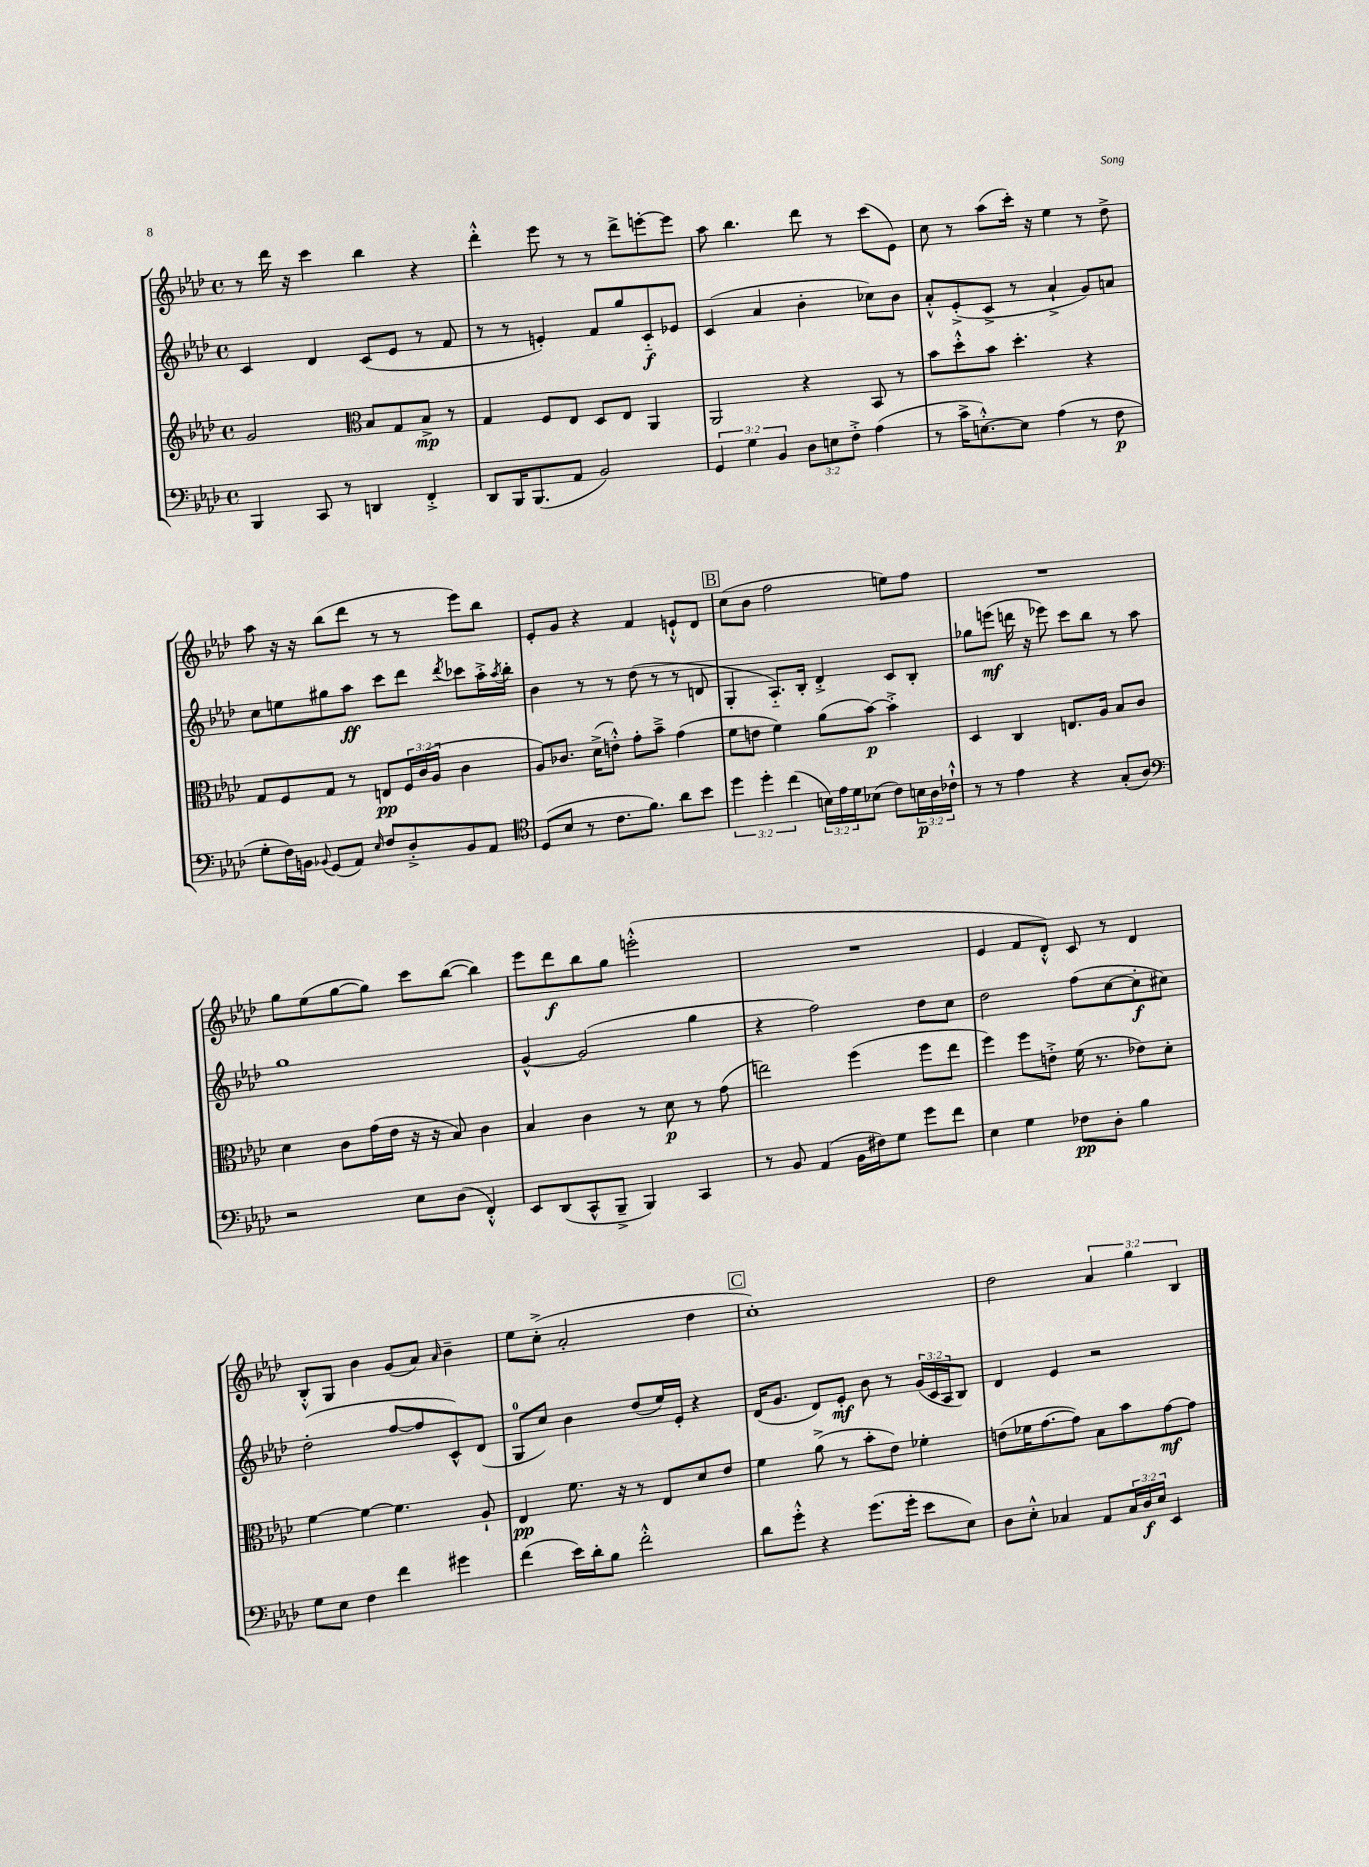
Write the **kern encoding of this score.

**kern	**kern	**kern	**kern
*staff4	*staff3	*staff2	*staff1
*clefF4	*clefG2	*clefG2	*clefG2
*k[b-e-a-d-]	*k[b-e-a-d-]	*k[b-e-a-d-]	*k[b-e-a-d-]
*M4/4	*M4/4	*M4/4	*M4/4
*met(c)	*met(c)	*met(c)	*met(c)
4BBB-	2g	4c	8r
.	.	.	16ddd-
.	.	.	16r
8CC	.	4d-	4ccc
8r	.	.	.
*	*clefC3	*	*
4DD	8B-	(8c	4bb-
.	8G	8e-	.
4FF'^	8B-^	8r	4r
.	8r	8f	.
=	=	=	=
8DD-	4G	8r	4ddd-'^^
16BBB-	.	8r	.
(8.BBB-	.	.	.
.	8F	4e')	8eee-
8AA-	8E-	.	8r
2BB-)	8D-	8f	8r
.	8E-	8gg	8ddd-^
.	4AA-	8c'~	[8eee'
.	.	8e-	8eee]
=	=	=	=
6GG	2AA-	(4c	8aa-
.	.	.	4.bb-
6G	.	.	.
.	.	4a-	.
6BB-	.	.	.
12D-	4r	4b-'	8ddd-
12E	.	.	.
.	.	.	8r
12F'^	.	.	.
(4A-	8BB-	8cc-)	(8ccc
.	8r	8b-	8e-)
=	=	=	=
8r	8b-	8a-'^^	8cc
16c^	8dd-'^^	(8e-'^	8r
[8.E'^^)	.	.	.
.	8b-	8c^	(8aa-
8E]	4.dd-'	8r	16ccc')
.	.	.	16r
(4A-	.	4a-`^	4ee-
8r	4r	8g)	8r
8F	.	8a	8dd-^
=	=	=	=
8G'	8G	8cc	8aa-
16F)	8F	8ee	16r
16BB	.	.	16r
8qqBB-	.	.	.
(8GG	8G	8gg#	(8bb-
8AA-)	8r	8aa-	8ddd-
16qqE-	.	.	.
8F	8E	8ccc	8r
8D-'^	24F	8ddd-	8r
.	(24c	.	.
.	24A-	.	.
.	.	8qddd-	.
8BB-	4c	8ccc-	8eee-)
8AA-	.	16aa-'^	8bb-
.	.	8qaa-	.
.	.	16bb-'	.
=	=	=	=
*clefC4	*	*	*
(8D-	8A-)	4b-	8e-'
8B-	8.c-	.	8g
8r	.	8r	4r
.	(16d-^	.	.
8.c	8e'^^)	8r	.
.	8g'	(8dd-	4f
8.f)	.	.	.
.	8b-~^	8r	.
8a-	(4g	8r	8e`^^
8b-	.	8d	8d-
=	=	=	=
6dd-	8f	4G'	(8cc
.	8e	.	8b-
6dd-'	.	.	.
.	4f)	8.A-'~)	2ff
(6cc	.	.	.
.	.	16B-'	.
24B)	(8a-	4d-'^	.
24e-	.	.	.
24d-	.	.	.
(8B-	[8b-)	.	.
8c)	4b-'^]	8c	8ee)
24B	.	8B-'	8ff
24A-	.	.	.
24c-`^^	.	.	.
=	=	=	=
8r	4D-	8gg-	1r
8r	.	(8eee	.
4e-	4C	16ddd	.
.	.	16r	.
.	.	8eee-)	.
4r	8.E	8ccc	.
.	.	8bb-	.
.	16A-	.	.
(8G'	8B-	8r	.
8A-)	8c	8aa-	.
=	=	=	=
*clefF4	*	*	*
2r	4d-	1gg	8gg
.	.	.	(8ee-
.	8c	.	[8gg
.	(16g	.	8gg])
.	16e-	.	.
8E-	16r	.	8ccc
.	16r	.	.
(8D-	8B-)	.	([8bb-
4FF'^^)	4c	.	4bb-])
=	=	=	=
8EE-	4B-	[4g^^	8eee-
(8DD-	.	.	8ddd-
8CC^^	4c	(2g]	8bb-
8BBB-~^	.	.	8gg
4BBB-)	8r	.	(2eee'^^
.	8d-	.	.
4CC	8r	4gg	.
.	(8g	.	.
=	=	=	=
8r	2ee)	4r	1r
8BB-	.	.	.
(4AA-	.	2ff)	.
16BB-	(4ff	.	.
16F#)	.	.	.
8G	.	.	.
8g	8ff	8dd-	.
8f	8ee	8cc	.
=	=	=	=
4E-	4ff)	2dd-	4e-
4G	8ff	.	8f
.	8e'^	.	8d-'^^)
8F-	(16f	(8ff	8c
.	8.r	.	.
8D-'	.	[8cc	8r
4B-	8e-)	8cc']	4d-
.	8d-'	8cc#)	.
=	=	=	=
8G	[4f	(2dd-'	8B-'^^
8E-	.	.	8G
4F	4f_	.	4b-
4f	4.f]	[8ff	(8g
.	.	8ff]	8a-)
.	.	.	16qqa-
4g#	.	8c^^)	4b-~
.	8A-`	(8d-	.
=	=	=	=
(4f	4E-	8G	8ee-
.	.	8cc)	(8cc'^
16e-)	8.f	4b-	2a-'
16d-'	.	.	.
8B-	.	.	.
.	16r	.	.
2f'^^	8r	(8dd-	.
.	8E-	16ee-)	.
.	.	16e-'	.
.	8d-	4r	4dd-
.	8e-	.	.
=	=	=	=
8d-	4f	(16d-	1cc')
.	.	8.g	.
8g'^^	.	.	.
4r	(8a-^	8d-)	.
.	8r	8e-'	.
(8.g	8b-'	8b-	.
.	8e-)	8r	.
16g'	.	.	.
8e-	4f-'	(24g	.
.	.	24c	.
.	.	24A-	.
8E-)	.	8B-)	.
=	=	=	=
8D-	(8e	4d-	2dd-
8E-'^^	16f-	.	.
.	[8.g	.	.
4C-	.	4e-	.
.	8g])	.	.
8AA-	8B-	2r	6a-
24C-	8b-	.	.
24D-	.	.	6gg
24E-	.	.	.
4EE-	[8g	.	.
.	.	.	6B-
.	8g]	.	.
==	==	==	==
*-	*-	*-	*-
